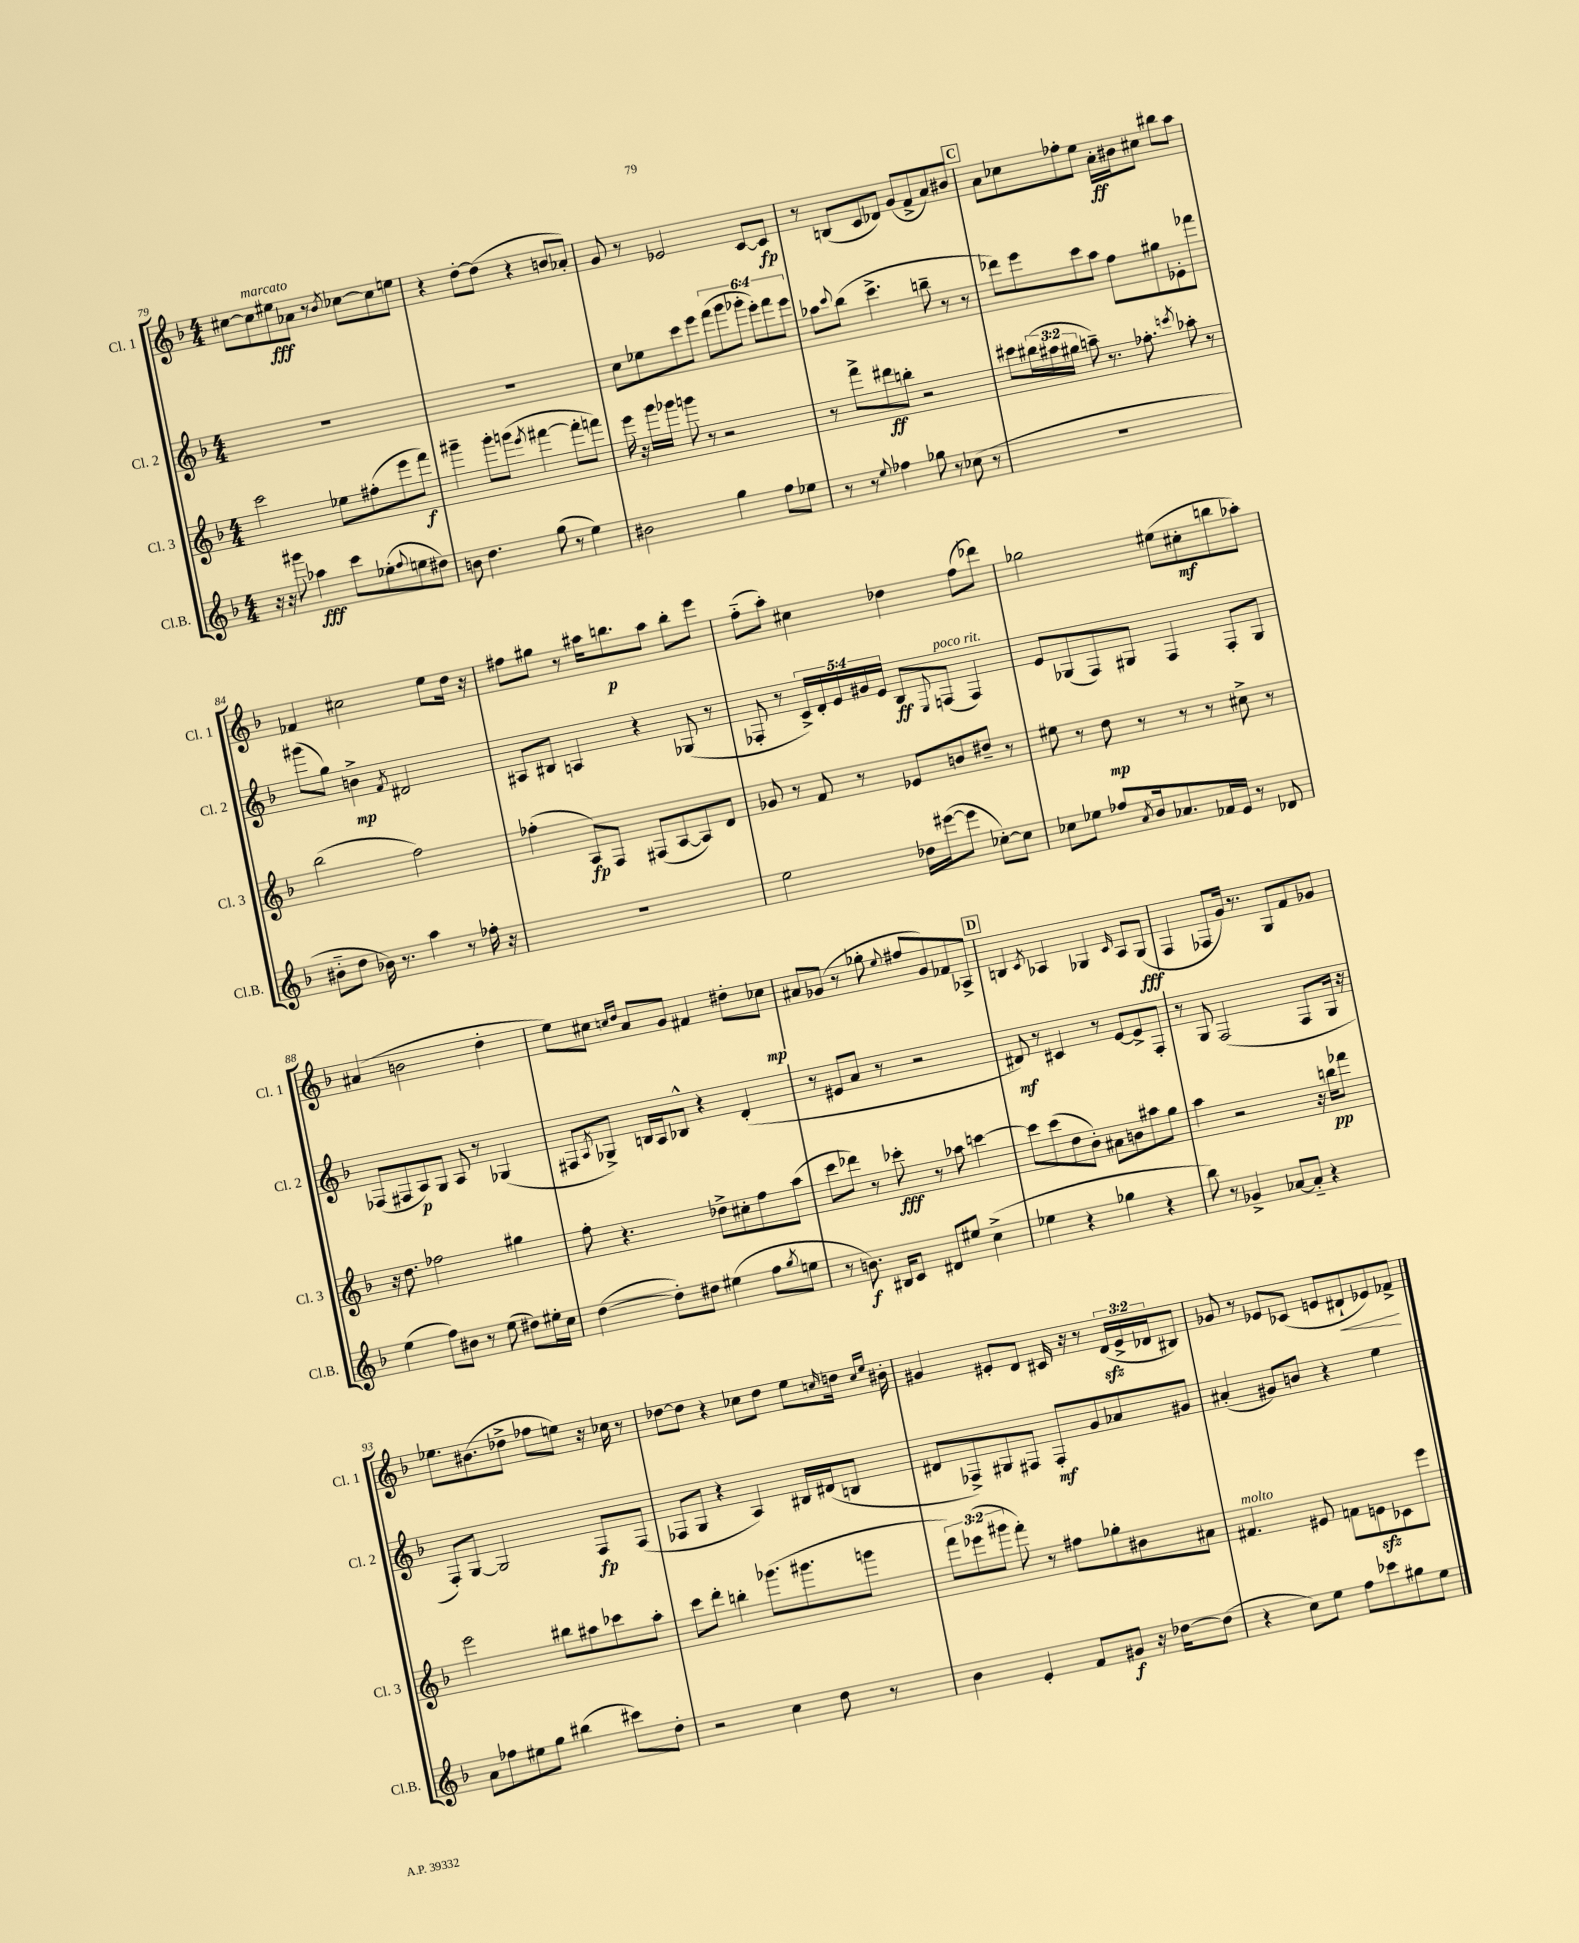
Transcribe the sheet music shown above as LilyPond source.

<<
\new StaffGroup <<
\new Staff = "s0" \with { instrumentName = "Cl. 1" shortInstrumentName = "Cl. 1" } {
    \clef treble \key f \major \numericTimeSignature \time 4/4 \override Staff.TupletNumber.text = #tuplet-number::calc-fraction-text
    cis''8~ cis''8^\markup { \italic "marcato" } eis''8\fff aes'8 r8 \acciaccatura { bes'8 } ces''8~ ces''8 e''8 |
    r4 d''8~-. d''8( r4 b'8 aes'8-.) |
    g'8 r8 ees'2 c'8~ c'8\fp |
    r8 b8( c'8 des'8) g'8( f'8-> a'8) bis'8 |
    \mark \markup { \box "C" } a'8 ces''8 fes''8-. e''8 a'16-.\ff bis'16 cis''8 bis''8 a''8 |
    fes'4 cis''2 e''8 d''16 r16 |
    fis''8 gis''8 r8 ais''16 b''8.\p ais''8 b''8-. e'''8 |
    f''8-_( a''8-.) cis''4 des''4 f''8( des'''8) |
    ges''2 eis''8( cis''8-.\mf b''8 aes''8-.) |
    ais'4( b'2 d''4-. |
    e''8) cis''8 \grace { c''16 d''16 } a'8 g'8 fis'4 dis''8-. ces''8\mp |
    ais'8 ges'8( r8 ges''8-. \appoggiatura { e''8 } fis''8 ges'8) fes'8 aes8-> |
    \mark \markup { \box "D" } b4 \acciaccatura { c'8 } aes4 ges4 \grace { c'16 } aes8 ges8\fff( |
    f4 fes8 g'16) r8. g8 f'8 ges'8 |
    ees''8. bis'8.( des''8-> fes''8 e''8) r16 ces''16 r8 |
    des''8~ des''8 r4 ces''8 des''8 e''8 \grace { c''16 } d''16 \grace { c''16 e''16 } bis'16-. |
    gis'4 eis'8-. d'8 cis'16 r16 r8 \tuplet 3/2 { d'16\sfz( eis'16-> des'16 } bis8) |
    ges'8 r8 ees'8 ces'8( e'8 dis'8-!\< ees'8) fes'8->\! \bar "|." |
}
\new Staff = "s1" \with { instrumentName = "Cl. 2" shortInstrumentName = "Cl. 2" } {
    \clef treble \key f \major \numericTimeSignature \time 4/4 \override Staff.TupletNumber.text = #tuplet-number::calc-fraction-text
    R1 |
    R1 |
    c''8 ees''8 c'''8 e'''8 \tuplet 6/4 { f'''8( g'''8 ges'''8-. e'''8-.) f'''8 e'''8 } |
    aes''8 \appoggiatura { c'''8 } bes''8( c'''4.-> b''8-- r8 r8 |
    \mark \markup { \box "C" } des'''8) e'''8 c'''8 a''8 f''8 gis''8 ees'8-. fes'''8 |
    gis'''8( g''8) b'4->\mp \acciaccatura { f'8 } dis'2 |
    ais8 bis8 a4 r4 ges8( r8 |
    fes8-. r8 \tuplet 5/4 { c'16->) d'16-. e'16 gis'16 e'16 } bes8\ff \appoggiatura { e8 } f8^\markup { \italic "poco rit." }( f4) |
    e'8 ges8( f8) gis8 f4 f8-. gis8 |
    fes8( fis8 a8\p) g8 a8 r8 ges4( |
    fis8 \acciaccatura { a8 } ges8->) b16 a16 bes8-^ r4 d'4-.( |
    r8 eis'8 a'8 r8 r2 |
    \mark \markup { \box "D" } dis'8\mf) r8 cis'4 r8 e'8~ e'8-> f8-. |
    r8 g8 f2( f8 g16 r16 |
    f8-.) g8~ g2 f8\fp f8( |
    fes8 g8 r4 a4) bis16 dis'16( b8 |
    dis'8 fes8->) gis8 fis8 fis8-.\mf g'8 aes'8 gis'8 |
    ais'4-.( gis'8) b'8 r4 e''4 \bar "|." |
}
\new Staff = "s2" \with { instrumentName = "Cl. 3" shortInstrumentName = "Cl. 3" } {
    \clef treble \key f \major \numericTimeSignature \time 4/4 \override Staff.TupletNumber.text = #tuplet-number::calc-fraction-text
    c'''2 ees''8 fis''8-.( e'''8 f'''8\f) |
    gis'''4-- gis'''8-. g'''8( \acciaccatura { e'''8 } fis'''4~ fis'''8-. f'''8) |
    e'''16 r16 g'''16 ges'''16 g'''8 r8 r2 |
    r8 f'''8-> dis'''8\ff b''8-. r2 |
    \mark \markup { \box "C" } cis'''8 \tuplet 3/2 { bis''16( ais''16 gis''16 } a''8--) r8. fes''8.-. \acciaccatura { c'''8 } aes''8-. r8 |
    bes''2( f''2) |
    fes''4-.( a8\fp) f8 fis8( a8~ a8) d'8 |
    ges'8 r8 f'8 r8 ees'8 b'8 dis''8-- r8 |
    eis''8 r8 d''8\mp r8 r8 r8 cis''8-> r8 |
    r16 d''8. fes''2 gis''4 |
    f''8-. r4. des''8-> cis''8-. f''8 a''8( |
    c'''8 des'''8) r8 ces'''8-.\fff r8 aes''8 c'''4~ |
    \mark \markup { \box "D" } c'''8 c'''8( d''8 bes'8-.) ais'8 b'8 ais''8 g''8 |
    a''4 r2 r16 b''16\pp fes'''8 |
    e'''2 bis''8 ais''8 ces'''8 ais''8-. |
    c'''8 d'''8-. b''4-. ges'''8.( gis'''8. g'''8 |
    \tuplet 3/2 { f'''8) ees'''8( gis'''8 } f'''8-.) r8 fis''8 ges''8-. bis'8 ais'8 |
    fis'4.^\markup { \italic "molto" } eis'8 f'8 e'8\sfz ces'8 e'''8 \bar "|." |
}
\new Staff = "s3" \with { instrumentName = "Cl.B." shortInstrumentName = "Cl.B." } {
    \clef treble \key f \major \numericTimeSignature \time 4/4
    r16 r16 gis'''8 aes''4\fff c'''8 ees''8-.( \appoggiatura { f''8 } e''8 dis''8) |
    b'8 d''4. g''8( r8 e''4) |
    bis'2 g''4 f''8 ees''8 |
    r8 r8 \appoggiatura { e''8 } fes''4 ges''8 r8 ces''8( r8 |
    \mark \markup { \box "C" } R1 |
    bis'8-_ d''8 bes'16) r8. a''4 r8 fes''16-. r16 |
    R1 |
    e''2 des''16 eis'''16~( eis'''8 ces''8~-.) ces''8 |
    ces''8 ees''8 fes''8 \acciaccatura { a'8 } bes'16 aes'8. fes'16 e'16 r8 des'8 |
    e''4( f''8) bis'8 r8 e''8( dis''8) eis''16-. c''16 |
    d''4~( d''8-.) dis''8 eis''4( f''8 \acciaccatura { g''8 } e''8 |
    r8 b'8.\f) bis16 c'8 dis'8 eis''8 c''4->( |
    \mark \markup { \box "D" } ees''4 r4 ges''4 r4 |
    bes''8) r8 ges'4-> aes'8~ aes'8-_ r4 |
    a'8 fes''8 eis''8 g''8 bis''4( cis'''8) d''8-. |
    r2 c''4 d''8 r8 |
    bes'4 e'4-. f'8 gis'8\f r16 des''16~ des''8( |
    r4 c''8) e''8 f''8 ces'''8 gis''8 e''8 \bar "|." |
}
>>
>>
\layout { \context { \Score currentBarNumber = #79 } }
